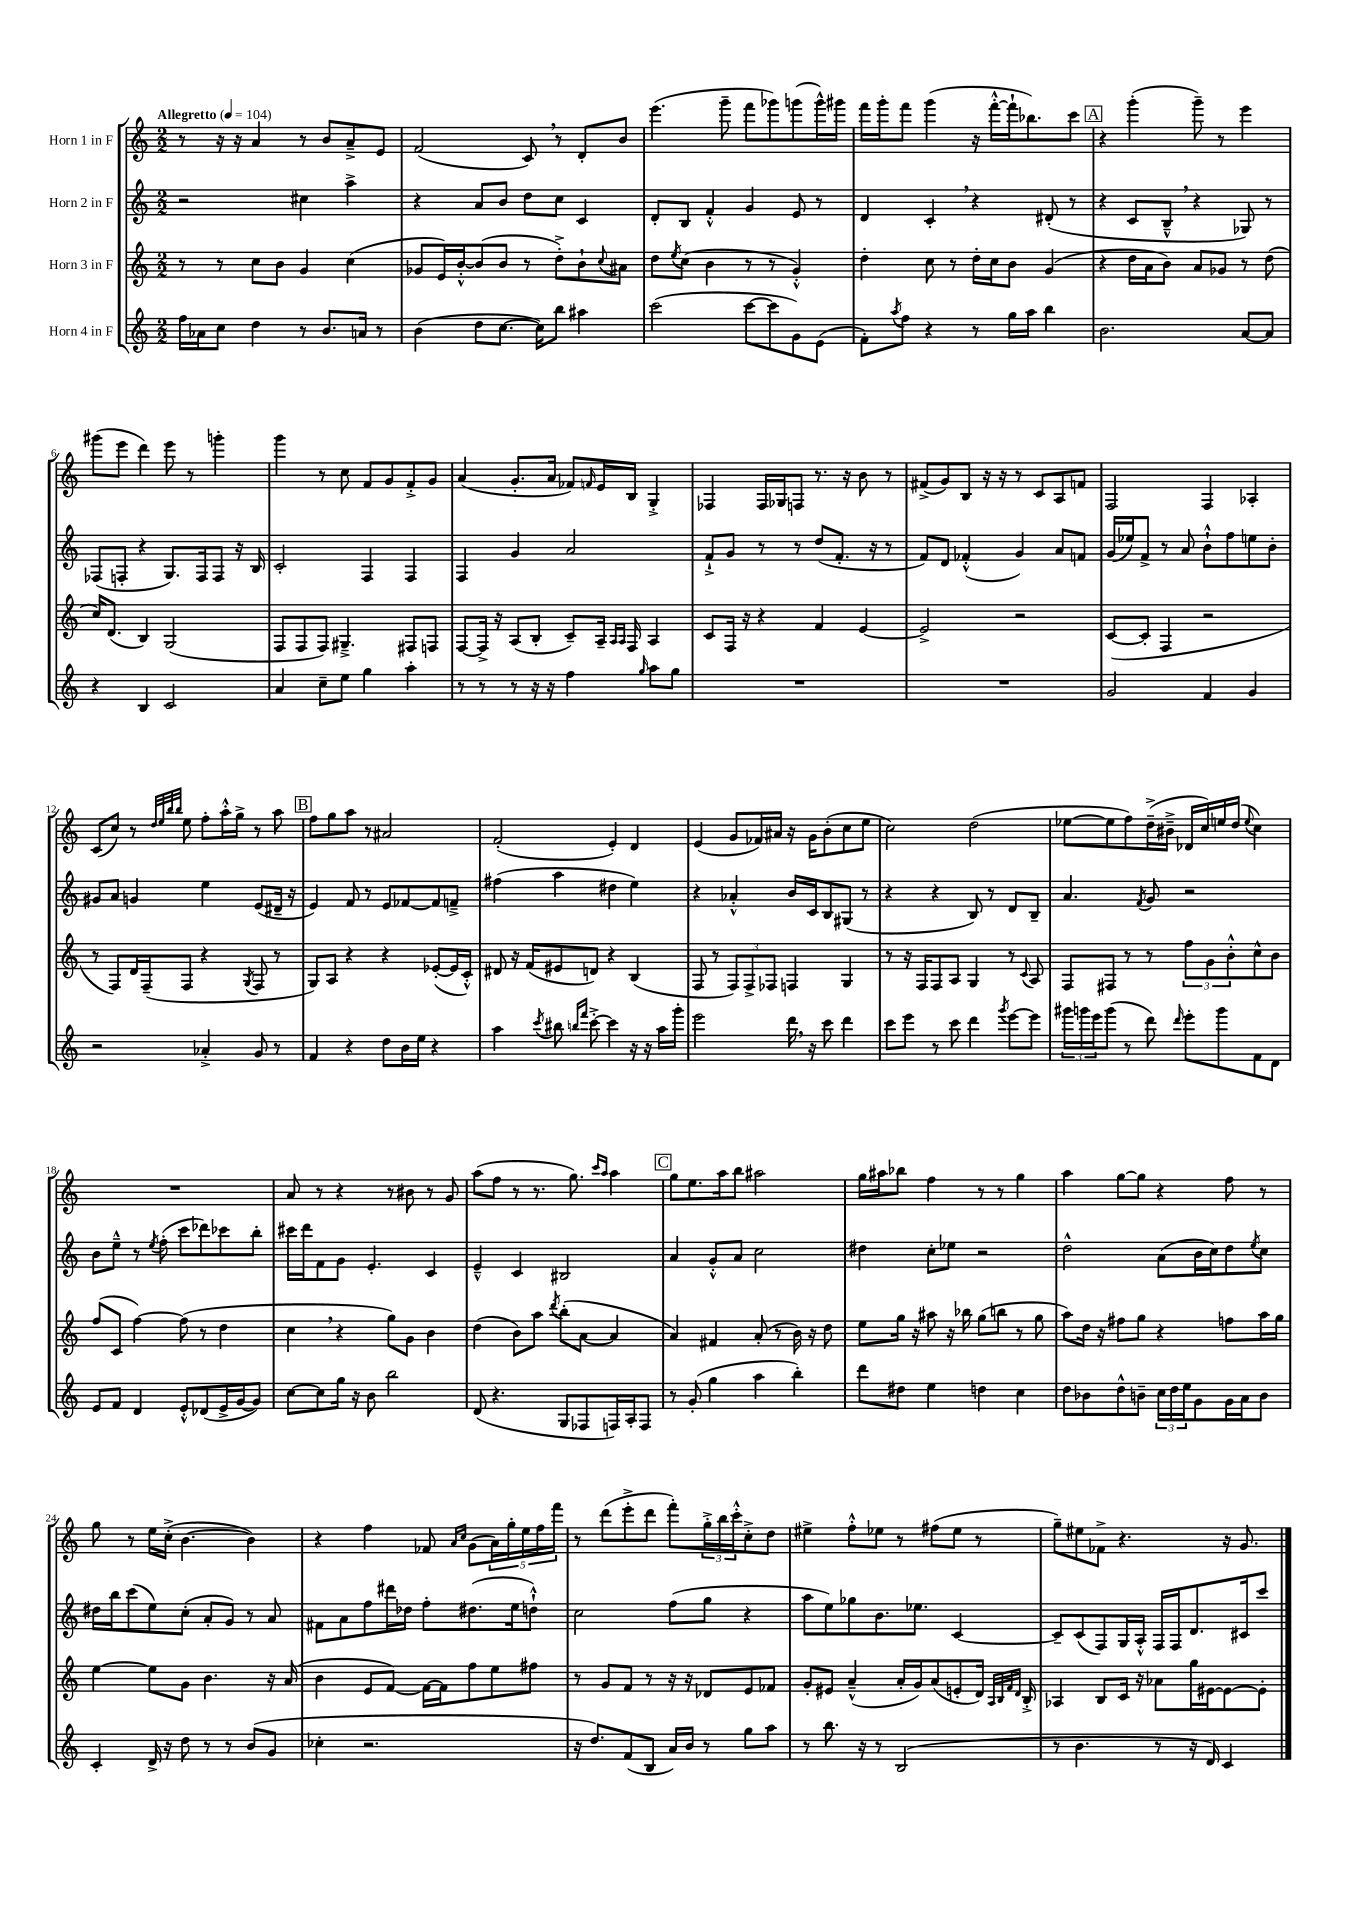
<<
\new StaffGroup <<
\new Staff = "s0" \with { instrumentName = "Horn 1 in F" } {
    \clef treble \key c \major \numericTimeSignature \time 2/2 \tempo "Allegretto" 4 = 104
    r8 r16 r16 a'4 r8 b'8 a'8---> e'8 |
    f'2( c'8) \breathe r8 d'8-. b'8 |
    e'''4.( g'''8-- f'''8 ges'''8) g'''8( g'''16-^) gis'''16 |
    f'''16 g'''16-. f'''8 g'''4( r16 f'''16~-.-^ f'''16-! bes''8.) c'''8 |
    \mark \markup { \box "A" } r4 g'''4-.( g'''8--) r8 e'''4 |
    gis'''8( e'''8 d'''4) e'''8 r8 g'''4-. |
    g'''4 r8 c''8 f'8 g'8 f'8-.-> g'8 |
    a'4( g'8.-. a'16 fes'8) \grace { f'16 } e'16 b16 g4-.-> |
    fes4 fes16 ges16 f8 r8. r16 b'8 r8 |
    fis'8->( g'8) b8 r16 r16 r8 c'8 a8 f'8 |
    f2 f4 aes4-. |
    c'8( c''8) r8 \grace { d''32 e''32 b''32 b''32 } e''8 f''8-. a''16-.-^ g''16-> r8 a''8 |
    \mark \markup { \box "B" } f''8 g''8 a''8 r8 ais'2 |
    f'2-.( e'4-.) d'4 |
    e'4( g'8 fes'16) ais'16 r16 g'16 b'8-.( c''8 e''8 |
    c''2) d''2( |
    ees''8~ ees''8 f''8) d''16--->( bis'16---> des'16 c''16) e''16 d''16( \appoggiatura { e''8 } c''4) |
    R1 |
    a'8 r8 r4 r8 bis'8 r8 g'8 |
    a''8( f''8 r8 r8. g''8.) \grace { c'''16 a''16 } a''4 |
    \mark \markup { \box "C" } g''8 e''8. a''16 b''8 ais''2 |
    g''16 ais''16 bes''8 f''4 r8 r8 g''4 |
    a''4 g''8~ g''8 r4 f''8 r8 |
    g''8 r8 e''16 c''16-.->( b'4.~ b'4) |
    r4 f''4 fes'8 \grace { a'16 c''16 } g'8( \tuplet 5/4 { a'16) g''16-. e''16 f''16 f'''16 } |
    r8 d'''8( e'''8-.-> d'''8 f'''8-.) \tuplet 3/2 { g''16-.-> b''16 c'''16-.-^ } c''8-.-> d''8 |
    eis''4-> f''8-.-^ ees''8 r8 fis''8( ees''8 r8 |
    g''8--) eis''8 fes'8-> r4. r16 g'8. \bar "|." |
}
\new Staff = "s1" \with { instrumentName = "Horn 2 in F" } {
    \clef treble \key c \major \numericTimeSignature \time 2/2
    r2 cis''4 a''4-> |
    r4 a'8 b'8 d''8 c''8 c'4 |
    d'8-. b8 f'4-.-^ g'4 e'8 r8 |
    d'4 c'4-. \breathe r4 dis'8-.( r8 |
    \mark \markup { \box "A" } r4 c'8 b8---^ \breathe r4 ges8) r8 |
    fes8( f8-. r4 g8.) f16 f8 r16 b16 |
    c'2-. f4 f4 |
    f4 g'4 a'2 |
    f'8-!-> g'8 r8 r8 d''8( f'8.-. r16 r8 |
    f'8) d'8 fes'4-.-^( g'4) a'8 f'8 |
    g'16( ees''16) f'8-> r8 a'8 b'8-!-^ f''8 e''8 b'8-. |
    gis'8 a'8 g'4 e''4 e'8( dis'16-- r16 |
    \mark \markup { \box "B" } e'4) f'8 r8 e'8 fes'8~ fes'8 f'8---> |
    fis''4( a''4 dis''4 e''4) |
    r4 aes'4-.-^ b'16 c'16 b8 gis8( r8 |
    r4 r4 b8) r8 d'8 b8-- |
    a'4. \acciaccatura { f'8 } g'8 r2 |
    b'8 e''8---^ r8 \acciaccatura { e''8 } f''8-.( c'''8 des'''8) ces'''8 b''8-. |
    cis'''16 d'''16 f'8 g'8 e'4.-. c'4 |
    e'4---^ c'4 bis2 |
    \mark \markup { \box "C" } a'4 g'8-.-^ a'8 c''2 |
    dis''4 c''8-. ees''8 r2 |
    d''2-^ a'8( b'16 c''16) d''8 \acciaccatura { e''8 } c''8 |
    dis''16 b''16 c'''8( e''8) c''8-.( a'8-. g'8) r8 a'8 |
    fis'8 a'8 f''8 dis'''16 des''16 f''8-. dis''8.( e''16 d''8-!-^) |
    c''2 f''8( g''8 r4 |
    a''8 e''8) ges''8 b'8. ees''8. c'4~ |
    c'8-- c'8( f8) g16 a16-.-^ f16 f16 d'8. cis'16 c'''8 \bar "|." |
}
\new Staff = "s2" \with { instrumentName = "Horn 3 in F" } {
    \clef treble \key c \major \numericTimeSignature \time 2/2
    r8 r8 c''8 b'8 g'4 c''4( |
    ges'8 e'16) b'16~-.-^ b'8( b'8 r8 d''8-.->) b'8-! \appoggiatura { c''8 } ais'8 |
    d''8 \acciaccatura { e''8 } c''8( b'4 r8 r8 g'4-.-^) |
    d''4-. c''8 r8 d''16-. c''16 b'8 g'4( |
    \mark \markup { \box "A" } r4 d''16 a'16 b'8) a'8 ges'8 r8 d''8( |
    c''16) d'8.( b4) g2( |
    f8 f8 f8) gis4.---> fis8 f8 |
    f8~ f16-> r16 a8( b8-. c'8--) a16-- \grace { a16 a16 } f16 a4 |
    c'8 f16 r16 r4 f'4 e'4~ |
    e'2-> r2 |
    c'8~( c'8-. f4 r2 |
    r8 f8) d'16 f16--( f8 r4 \acciaccatura { g8 } f8 r8 |
    \mark \markup { \box "B" } g8) a8 r4 r4 ees'8~-.( ees'16 c'16-.-^) |
    dis'8 r16 f'16( eis'8 d'8) r4 b4( |
    f8 r8 \tuplet 3/2 { f8) f8-> fes8 } f4 g4 |
    r8 r16 f16 f8 a8 g4 r8 \appoggiatura { c'8 } a8 |
    f8 fis8 r8 r8 \tuplet 3/2 { f''8 g'8 b'8-.-^ } c''8-^ b'8 |
    f''8( c'8 f''4~) f''8( r8 d''4 |
    c''4 \breathe r4 g''8) g'8 b'4 |
    d''4( b'8) a''8 \acciaccatura { d'''8 } b''8-.( a'8~ a'4 |
    \mark \markup { \box "C" } a'4) fis'4 a'8-.( r8 b'16) r16 d''8 |
    e''8 g''16 r16 ais''8 r16 bes''16 g''8( b''8 r8 g''8 |
    a''8) d''16 r16 fis''8 g''8 r4 f''8 a''16 g''16 |
    e''4~ e''8 g'8 b'4. r16 a'16( |
    b'4 e'8 f'8~) f'16~ f'16 f''8 e''8 fis''8 |
    r8 g'8 f'8 r8 r16 r16 des'8 e'8 fes'8 |
    g'8-. eis'8 a'4---^( a'16-. g'16) a'8( e'8-. d'16) \grace { a32 b32 f'32 d'32 } b16-.-> |
    aes4 b8 c'16 r16 aes'8 g''16 eis'16~ eis'8~ eis'8-. \bar "|." |
}
\new Staff = "s3" \with { instrumentName = "Horn 4 in F" } {
    \clef treble \key c \major \numericTimeSignature \time 2/2
    f''16 aes'16 c''8 d''4 r8 b'8. a'16 r8 |
    b'4( d''8 c''8.~ c''16) b''8 ais''4 |
    c'''2( c'''8~ c'''8 g'8) e'8( |
    f'8-.) \acciaccatura { a''8 } f''8 r4 r8 g''16 a''16 b''4 |
    \mark \markup { \box "A" } b'2. a'8~ a'8 |
    r4 b4 c'2 |
    a'4 c''8-- e''8 g''4 a''4-. |
    r8 r8 r8 r16 r16 f''4 \grace { g''16 } a''8 g''8 |
    R1 |
    R1 |
    g'2 f'4 g'4 |
    r2 aes'4-.-> g'8 r8 |
    \mark \markup { \box "B" } f'4 r4 d''8 b'16 e''16 r4 |
    a''4 \acciaccatura { c'''8 } bis''8 \grace { b''16 f'''16 } c'''8~-.-> c'''4 r16 r16 a''16 g'''16-. |
    e'''2 d'''16 \breathe r16 c'''8 d'''4 |
    c'''8 e'''8 r8 c'''8 d'''4 \acciaccatura { g'''8 } e'''8~ e'''8 |
    \tuplet 3/2 { gis'''16 g'''16 e'''16 } g'''8( r8 d'''8) \grace { d'''16 } e'''8-. g'''8 f'8 d'8 |
    e'8 f'8 d'4 e'8-.-^ des'8( e'16-> g'16~ g'8) |
    c''8~ c''8 g''16 r16 b'8 b''2 |
    d'8( r4. g8 fes8 f16) a16-. f8 |
    \mark \markup { \box "C" } r8 g'8-.( g''4 a''4 b''4-.) |
    d'''8 dis''8 e''4 d''4 c''4 |
    d''8 bes'8 d''8-^ b'8-- \tuplet 3/2 { c''16 d''16 e''16 } g'8 g'16 a'16 b'8 |
    c'4-. d'16-> r16 d''8 r8 r8 b'8( g'8 |
    ces''4-. r2. |
    r16 d''8.) f'8( b8 a'16) b'16 r8 g''8 a''8 |
    r8 b''8. r16 r8 b2( |
    r8 b'4. r8 r16 d'16) c'4 \bar "|." |
}
>>
>>
